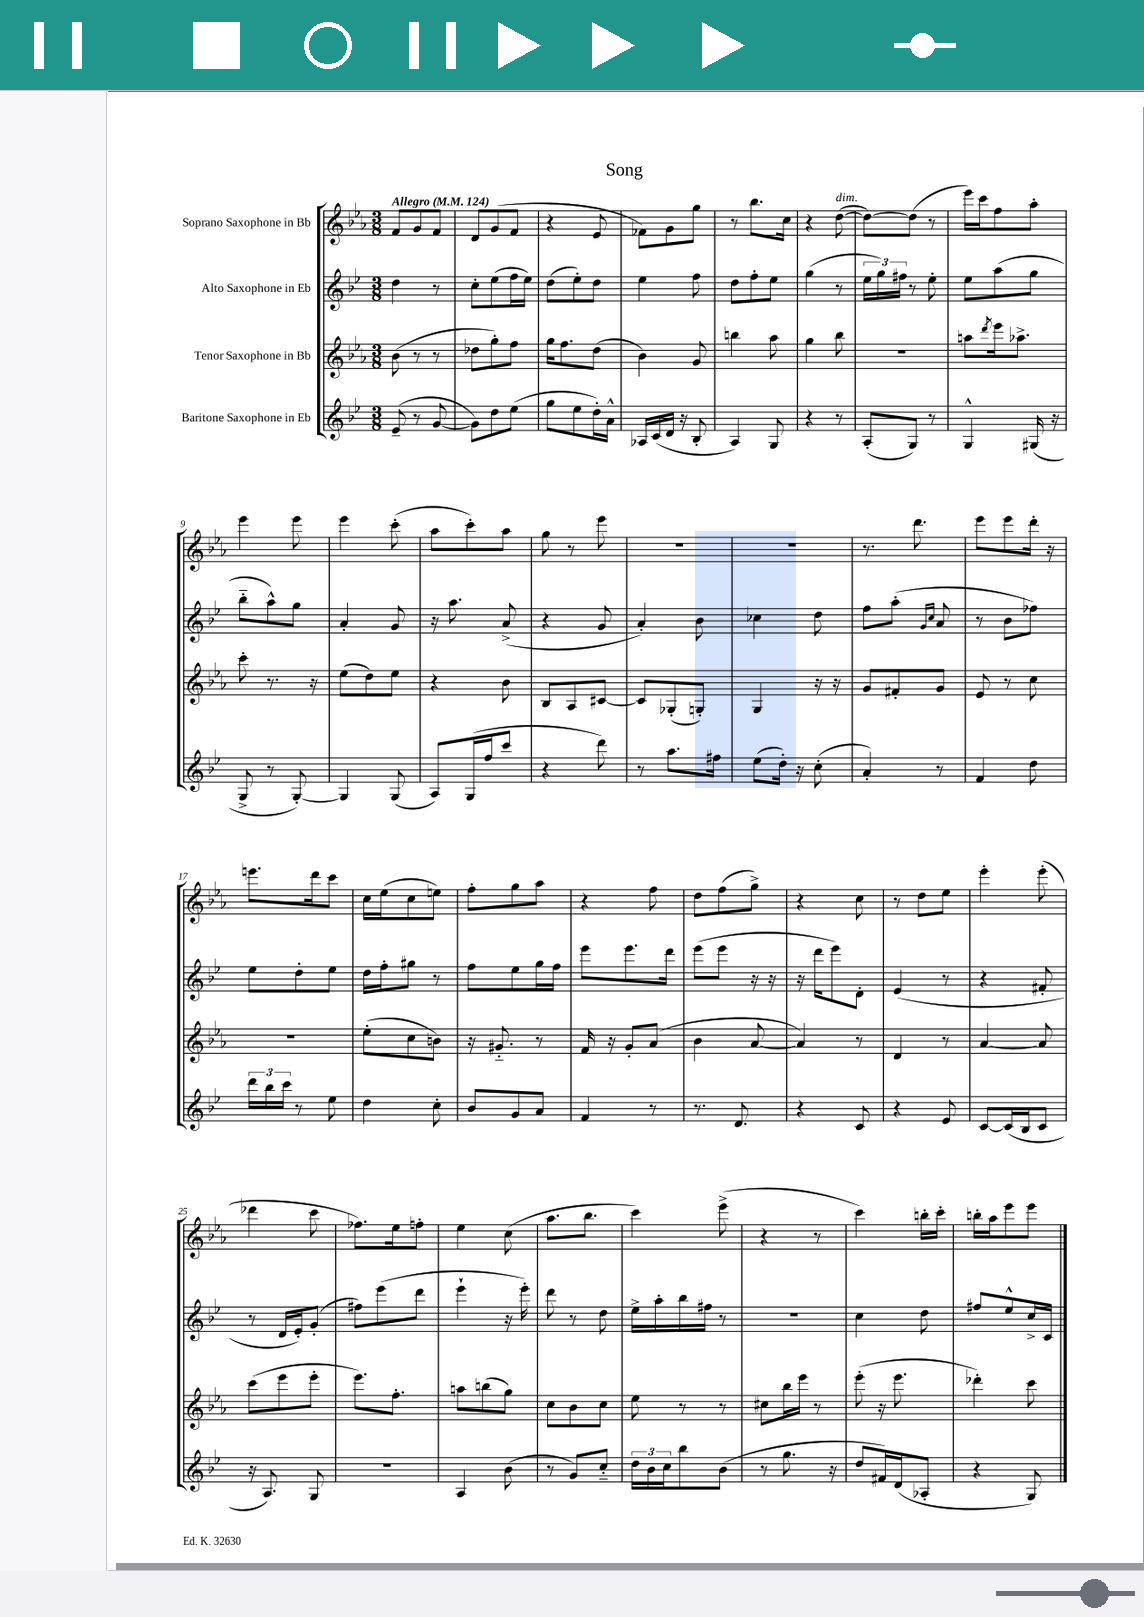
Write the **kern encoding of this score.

**kern	**kern	**kern	**kern
*part4	*part3	*part2	*part1
*staff4	*staff3	*staff2	*staff1
*I"Baritone Saxophone in Eb	*I"Tenor Saxophone in Bb	*I"Alto Saxophone in Eb	*I"Soprano Saxophone in Bb
*clefG2	*clefG2	*clefG2	*clefG2
*k[b-e-]	*k[b-e-a-]	*k[b-e-]	*k[b-e-a-]
*M3/8	*M3/8	*M3/8	*M3/8
*MM124	*MM124	*MM124	*MM124
=1	=1	=1	=1
!	!	!	!LO:TX:a:B:t=Allegro
(8e-~/	(8b-\	4dd\	8f/L
8r	8r	.	8g/
[8g/	8r	8r	8f/J
=2	=2	=2	=2
8g\L])	8dd-X\L	8cc'\L	8d/L
8dd\	8gg'\)	(8ee-\	(8g/
(8ee-\J	8ff\J	16ff\L	8f/J
.	.	16ee-\JJ)	.
=3	=3	=3	=3
8gg\L	16gg\KL	(8dd\L	4r
.	8.ff\	.	.
8ee-\	.	8ee-'\)	.
16dd'\L)	(8dd\J	8dd\J	8e-/
16a^^\JJ	.	.	.
=4	=4	=4	=4
16A-X/LL	4b-\)	4ee-\	8f-X\L)
(16c/	.	.	.
16d/JJ	.	.	8g\
16r	.	.	.
8B-'/	8g/	8ff\	8gg\J
=5	=5	=5	=5
4A/)	4bbn\	8dd\L	8r
.	.	8ff'\	8.bb-\L
8G/	8aa-\	8ee-\J	.
.	.	.	16cc\Jk
=6	=6	=6	=6
4r	4gg\	(4gg\	4r
!	!	!	!LO:TX:a:i:t=dim.
8r	8bb-\	8r	([8dd\
=7	=7	=7	=7
(8A'/L	4.r	24ee-\LL	8dd\L_)
.	.	24gg\)	.
.	.	24ff#X\JJ	.
8G/J)	.	8r	(8dd\J]
8r	.	8ee-'\	8r
=8	=8	=8	=8
4G^^/	8aan\L	8ee-\L	16eee-\LL)
.	.	.	16ccc\J
.	8qddd/	.	.
.	16eee-\k	(8aa\	8ff\
.	8.aa-X^\J	.	.
(16G#X/	.	8gg\J	8aa-'\J
16r	.	.	.
!!LO:LB:g=z
=9	=9	=9	=9
8G^/	8ccc'\	8bb-\L	4eee-\
8r	8.r	8aa^^\)	.
[8G'/)	.	8gg\J	8eee-\
.	16r	.	.
=10	=10	=10	=10
4G/]	(8ee-\L	4a'/	4eee-\
.	8dd\)	.	.
(8G/	8ee-\J	8g/	(8ccc'\
=11	=11	=11	=11
8A/L)	4r	16r	8aa-\L
.	.	8.aa\	.
(16G/L	.	.	8ccc'\)
16ff/J	.	.	.
8ccc/J	8b-\	(8a^/	8aa-\J
=12	=12	=12	=12
4r	8B-/L	4r	8gg\
.	8A-/	.	8r
8ddd\)	[8c#X/J	8g/	8eee-\
=13	=13	=13	=13
8r	8c#/L]	4a'/)	4.r
8.aa\L	(8G-X'/	.	.
.	8Gn'/J)	8b-\	.
16ff#X\Jk	.	.	.
=14	=14	=14	=14
(8ee-\L	4G/	4cc-X\	4.r
16dd'\Jk)	.	.	.
16r	.	.	.
(8cc'\	16r	8dd\	.
.	16r	.	.
=15	=15	=15	=15
4a'/)	8g/L	8ff\L	8.r
.	8f#X'/	(8aa'\J	.
.	.	.	8.ddd\
.	.	16qqg/LL	.
.	.	16qqcc/JJ	.
8r	8g/J	8a/	.
=16	=16	=16	=16
4f/	8e-/	8r	8eee-\L
.	8r	8b-\L	8eee-\
8dd\	8cc\	8ff-X\J)	16ddd'\Jk
.	.	.	16r
!!LO:LB:g=z
=17	=17	=17	=17
24ddd\LL	4.r	8ee-\L	8.eeen\L
24bb-\	.	.	.
24ccc\JJ	.	.	.
8r	.	8dd'\	.
.	.	.	16ddd\k
8ee-\	.	8ee-\J	8ccc\J
=18	=18	=18	=18
4dd\	(8ee-'\L	16dd\LL	16cc\LL
.	.	16ff'\J	(16ee-\J
.	8cc\	8gg#X\J	8cc\
8cc'\	8bn\J)	8r	8een\J)
=19	=19	=19	=19
8b-/L	16r	8ff\L	8ff'\L
.	8.g#X/	.	.
8g/	.	8ee-\	8gg\
8a/J	8r	16gg\L	8aa-\J
.	.	16ff\JJ	.
=20	=20	=20	=20
4f/	16f/	8eee-\L	4r
.	16r	.	.
.	8g'/L	8.eee-\	.
8r	(8a-/J	.	8ff\
.	.	16ddd\Jk	.
=21	=21	=21	=21
8.r	4b-\	(8eee-\L	8dd\L
.	.	8eee-\J	(8ff\
8.d/	.	.	.
.	[8a-/	16r	8gg^\J)
.	.	16r	.
=22	=22	=22	=22
4r	4a-/])	16r	4r
.	.	16ddd\KL	.
.	.	8eee-\)	.
8c/	8r	8d'\J	8cc\
=23	=23	=23	=23
4r	4d/	(4e-/	8r
.	.	.	8dd\L
8e-/	8r	8r	8ee-\J
=24	=24	=24	=24
[8c/L	[4a-/	4r	4eee-'\
(16c/L]	.	.	.
16B-/J	.	.	.
8c/J	8a-/]	8f#X'/	(8eee-'\
!!LO:LB:g=z
=25	=25	=25	=25
16r	(8ccc\L	8r	4ddd-X\
8.A/)	.	.	.
.	8eee-\	16d/LL	.
.	.	16e-'/J)	.
8G/	8eee-'\J	(8g'/J	8ccc\
=26	=26	=26	=26
4.r	8.eee-\L)	8ff#X\L)	8.ff-X\L)
.	.	(8eee-\	.
.	8.ff'\J	.	16ee-\k
.	.	8ddd\J	8ffn'\J
=27	=27	=27	=27
4A/	8aan\L	4eee-`\	4ee-\
.	(8bbn\	.	.
(8b-\	8gg\J)	16r	(8cc\
.	.	16eee-'\)	.
=28	=28	=28	=28
8r	8cc\L	8ddd\	8.aa-\L
8g/L)	8b-\	8r	.
.	.	.	8.bb-\J
8cc/J	8cc\J	8dd\	.
=29	=29	=29	=29
24dd\LL	8ee-\	16ee-^\LL	4ccc\)
24b-\	.	.	.
.	.	16aa'\	.
24cc\J	.	.	.
8bb-\	8r	16bb-\	.
.	.	16ff#X\JJ	.
(8b-\J	8r	8r	(8eee-^\
=30	=30	=30	=30
8r	8cc#X\L	4.r	4r
8.gg\	16bb-\L	.	.
.	16eee-\JJ	.	.
.	8r	.	8r
16r	.	.	.
=31	=31	=31	=31
8dd/L	(8eee-'\	4cc\	4ccc\)
16f#X/L)	16r	.	.
(16d/J	8.eee-\	.	.
8A-X'/J	.	8dd\	16bbn'\LL
.	.	.	16ccc'\JJ
=32	=32	=32	=32
4r	4ddd-X'\)	8ff#X/L	16bbn'\LL
.	.	.	16aa-\J
.	.	8ee-^^/	8eee-\
8G/)	8ccc\	16cc^/L	8eee-\J
.	.	16c/JJ	.
==	==	==	==
*-	*-	*-	*-
